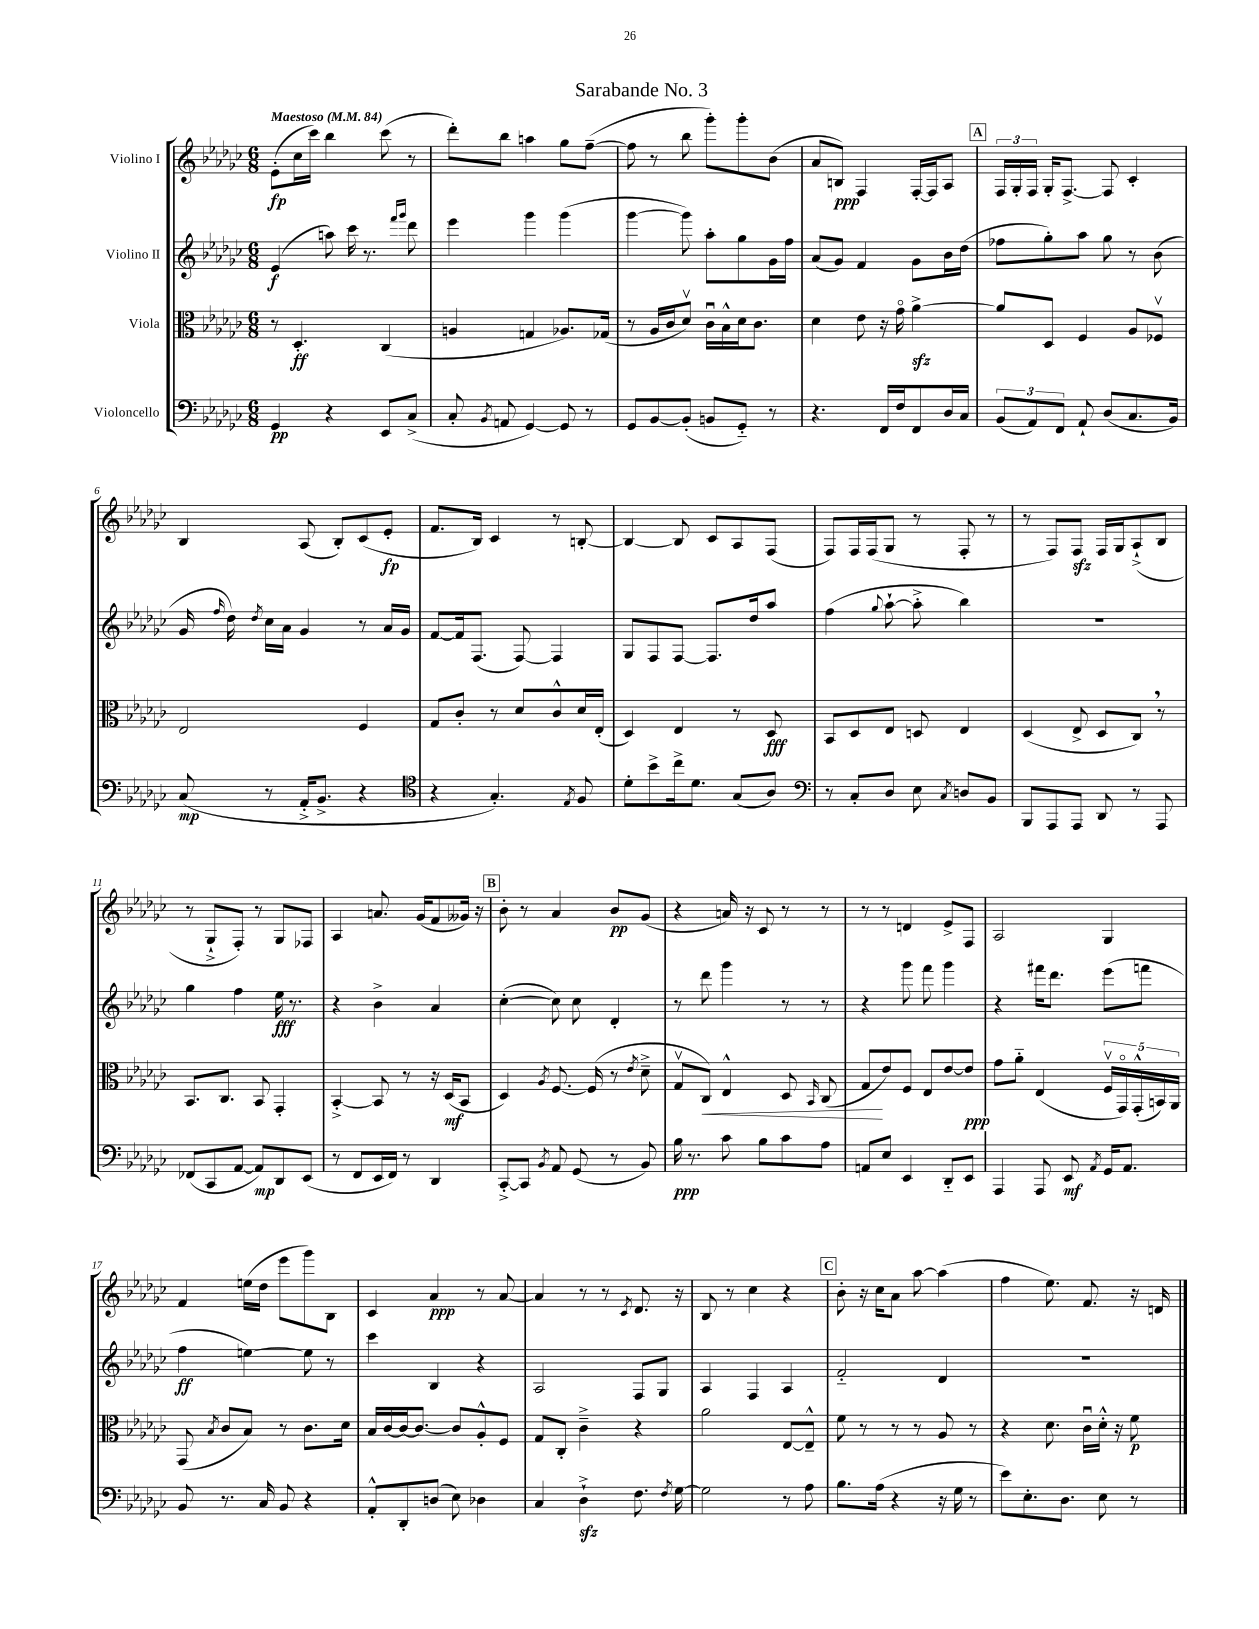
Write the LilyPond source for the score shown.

\header { title = "Sarabande No. 3" }
<<
\new StaffGroup <<
\new Staff = "s0" \with { instrumentName = "Violino I" } {
    \clef treble \key ges \major \numericTimeSignature \time 6/8 \tempo "Maestoso" 4 = 84
    \autoBeamOff ees'8[-.\fp( ces''16 ces'''16]) bes''4 ces'''8( r8 |
    des'''8[-.) bes''8] a''4 ges''8[ f''8]~--( |
    f''8 r8 bes''8 ges'''8[-.) ges'''8-. bes'8]( |
    aes'8[ b8]\ppp) f4 f16[~-. f16 aes8] |
    \mark \markup { \box "A" } \tuplet 3/2 { f16[ ges16-. f16] } ges16[-. f8.]~-> f8 ces'4-. |
    bes4 aes8( bes8[-.) ces'8( ees'8]-.\fp |
    f'8.[ bes16]) ces'4 r8 b8~-. |
    b4~ b8 ces'8[ aes8 f8]( |
    f8[) f16 f16( ges8] r8 f8-. r8 |
    r8 f8[) f8]\sfz f16[ ges16 aes8-!->( bes8] |
    r8 ges8[-!-> f8]-.) r8 ges8[ fes8] |
    aes4 a'8. ges'16[( f'8 geses'16]) r16 |
    \mark \markup { \box "B" } bes'8-. r8 aes'4 bes'8[\pp ges'8]( |
    r4 a'16) r16 ces'8 r8 r8 |
    r8 r8 d'4 ees'8[-> f8] |
    aes2 ges4 |
    f'4 e''16[( des''16] ees'''8[ ges'''8) bes8] |
    ces'4 aes'4\ppp r8 aes'8~ |
    aes'4 r8 r8 \acciaccatura { ces'8 } des'8. r16 |
    bes8 r8 ces''4 r4 |
    \mark \markup { \box "C" } bes'8-. r16 ces''16[ aes'8] aes''8~ aes''4( |
    f''4 ees''8.) f'8. r16 d'16 \bar "|." |
}
\new Staff = "s1" \with { instrumentName = "Violino II" } {
    \clef treble \key ges \major \numericTimeSignature \time 6/8
    \autoBeamOff ees'4\f( a''8) ces'''16 r8. \grace { f'''16[ ges'''16] } des'''8 |
    ees'''4 ges'''4 ges'''4( |
    ges'''4~ ges'''8) aes''8[-. ges''8 ges'16 f''16] |
    aes'8[( ges'8]) f'4 ges'8[ bes'16 des''16]( |
    \mark \markup { \box "A" } fes''8[ ges''8-.) aes''8] ges''8 r8 bes'8( |
    ges'16 \grace { f''16 } des''16) \acciaccatura { des''8 } ces''16[ aes'16] ges'4 r8 aes'16[ ges'16] |
    f'8[~ f'16 f8.]( f8~) f4 |
    ges8[ f8 f8]~ f8.[ des''16 aes''8] |
    f''4( \appoggiatura { ges''8 } aes''8~-! aes''8-.-> bes''4) |
    R2. |
    ges''4 f''4 ees''16\fff r8. |
    r4 bes'4-> aes'4 |
    \mark \markup { \box "B" } ces''4~-.( ces''8) ces''8 des'4-. |
    r8 des'''8 ges'''4 r8 r8 |
    r4 ges'''8 f'''8 ges'''4 |
    r4 fis'''16[ des'''8.] ees'''8[( f'''8] |
    f''4\ff e''4~) e''8 r8 |
    ces'''4 bes4 r4 |
    aes2 f8[ ges8] |
    aes4 f4 aes4 |
    \mark \markup { \box "C" } f'2-_ des'4 |
    R2. \bar "|." |
}
\new Staff = "s2" \with { instrumentName = "Viola" } {
    \clef alto \key ges \major \numericTimeSignature \time 6/8
    \autoBeamOff r8 des4.-.\ff ces4( |
    a4 g4 aes8.[) ges16]( |
    r8 aes16[ ces'16 des'8]\upbow) ces'16[\downbow bes16-^ des'16 ces'8.] |
    des'4 ees'8 r16 ges'16\flageolet aes'4~->\sfz |
    \mark \markup { \box "A" } aes'8[ des8] f4 aes8[ fes8]\upbow |
    ees2 f4 |
    ges8[ ces'8]-. r8 des'8[ ces'8-^ des'16 ees16]-.( |
    des4) ees4 r8 des8\fff |
    bes,8[ des8 ees8] d8 ees4 |
    des4( ees8-> des8[ ces8]) \breathe r8 |
    bes,8.[ ces8.] bes,8 ges,4-. |
    bes,4~-.-> bes,8 r8 r16 des16[\mf( bes,8] |
    \mark \markup { \box "B" } des4) \acciaccatura { aes8 } f8.~ f16( r8 \acciaccatura { ees'8 } des'8---> |
    ges8[\upbow ces8]\<) ees4-^ des8 \grace { bes,16 } ces8( |
    ges8[\! ees'8) f8] ees8[ ees'8~ ees'8]\ppp |
    ges'8[ aes'8]-_ ees4( \tuplet 5/4 { f16[\upbow ges,16\flageolet) ges,16-.-^( b,16) aes,16] } |
    ges,8( \acciaccatura { bes8 } ces'8[ bes8]) r8 ces'8.[ des'16] |
    bes16[ ces'16~ ces'16~ ces'8.]~ ces'8[ aes8-.-^ f8] |
    ges8[ ces8]-. ces'4---> r4 |
    aes'2 ees8[~ ees8]---^ |
    \mark \markup { \box "C" } f'8 r8 r8 r8 aes8 r8 |
    r4 des'8. ces'16[\downbow des'16]-.-^ r16 f'8\p \bar "|." |
}
\new Staff = "s3" \with { instrumentName = "Violoncello" } {
    \clef bass \key ges \major \numericTimeSignature \time 6/8
    \autoBeamOff ges,4\pp r4 ees,8[ ces8]->( |
    ces8-. \acciaccatura { bes,8 } a,8 ges,4~) ges,8 r8 |
    ges,8[ bes,8~ bes,8]-.( b,8[ ges,8]-_) r8 |
    r4. f,16[ f16 f,8 des16 ces16] |
    \mark \markup { \box "A" } \tuplet 3/2 { bes,8[( aes,8) f,8] } aes,8-! des8[( ces8. bes,16]) |
    ces8\mp( r8 aes,16[-.-> bes,8.]-> r4 |
    \clef tenor r4 ges4.-.) \acciaccatura { ees8 } f8 |
    des'8[-. bes'8-> ces''16-> des'8.] ges8[( aes8]) |
    \clef bass r8 ces8[-. des8] ees8 \acciaccatura { ces8 } d8[ bes,8] |
    bes,,8[ aes,,8 aes,,8] des,8 r8 aes,,8 |
    fes,8[( ces,8 aes,8]~ aes,8[\mp) des,8 ees,8]( |
    r8 f,8[ ees,16 f,16]) r8 des,4 |
    \mark \markup { \box "B" } ces,8[~-.-> ces,8] \acciaccatura { bes,8 } aes,8 ges,8( r8 bes,8) |
    bes16\ppp r8. ces'8 bes8[ ces'8 aes8] |
    a,8[ ees8] ees,4 des,8[-_ ees,8] |
    aes,,4 aes,,8 ees,8\mf \acciaccatura { aes,8 } ges,16[ aes,8.] |
    bes,8 r8. ces16 bes,8 r4 |
    aes,8[-.-^ des,8-. d8]( ees8) des4 |
    ces4 des4-!->\sfz f8. \acciaccatura { f8 } ges16~ |
    ges2 r8 aes8 |
    \mark \markup { \box "C" } bes8.[ aes16]( r4 r16 ges16 r8 |
    ees'8[) ees8.-. des8.] ees8 r8 \bar "|." |
}
>>
>>
